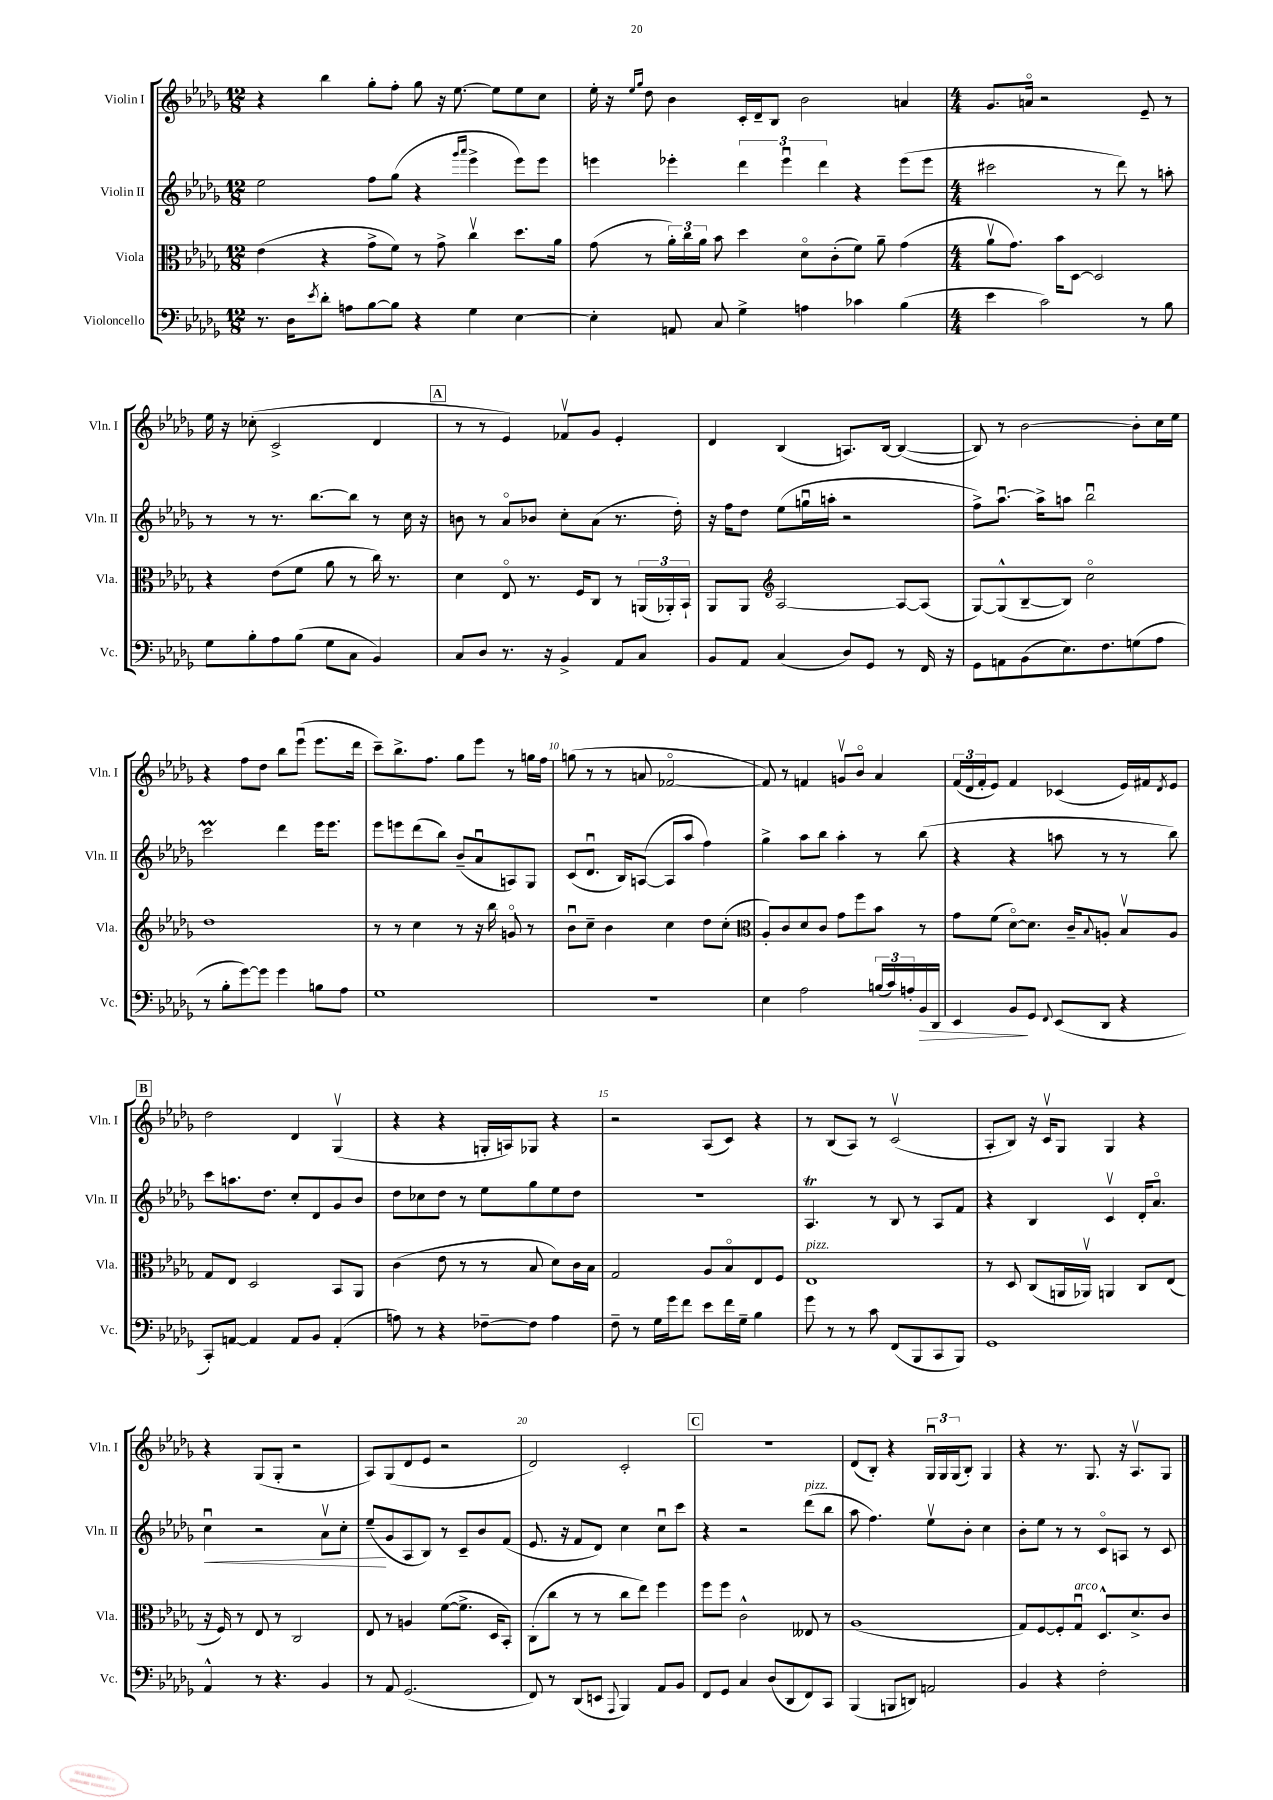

**kern	**kern	**kern	**kern
*staff4	*staff3	*staff2	*staff1
*clefF4	*clefC3	*clefG2	*clefG2
*k[b-e-a-d-g-]	*k[b-e-a-d-g-]	*k[b-e-a-d-g-]	*k[b-e-a-d-g-]
*M12/8	*M12/8	*M12/8	*M12/8
8.r	(4e-	2ee-	4r
16D-	.	.	.
8qe-	.	.	.
8d-'	4r	.	4bb-
8A	.	.	.
[8B-	8g-^	8ff	8gg-'
8B-]	8f)	(8gg-	8ff'
4r	8r	4r	8gg-
.	8g-^	.	16r
.	.	.	[8.ee-
.	.	16qqggg-	.
.	.	16qqaaa-	.
4G-	4ccv	4eee-^	.
.	.	.	8ee-]
[4E-	8.dd-	8eee-)	8ee-
.	.	8eee-	8cc
.	16a-	.	.
=	=	=	=
4E-']	(8g-	4eee	16ee-'
.	.	.	16r
.	.	.	16qqee-
.	.	.	16qqgg-
.	8r	.	8dd-
8AA	24a-')	4eee-'	4b-
.	24cc	.	.
.	24a-	.	.
8C	8b-	.	.
4G-^	4dd-	6ddd-	16c'
.	.	.	16d-~
.	.	.	8B-
.	.	6eee-u	.
4A	8d-o	.	2b-
.	.	6ddd-	.
.	(8c'	.	.
4c-	8f)	4r	.
.	8a-~	.	.
(4B-	(4g-	(8eee-	4a
.	.	8eee-	.
=	=	=	=
*M4/4	*M4/4	*M4/4	*M4/4
4e-	8a-v	2ccc#	8.g-
.	8.g-)	.	.
.	.	.	16ao
2c)	.	.	2r
.	16b-	.	.
.	[8D-	.	.
.	2D-]	8r	.
.	.	8ddd-)	.
8r	.	8r	8e-~
8B-	.	8aa'	8r
=	=	=	=
8G-	4r	8r	16ee-
.	.	.	16r
8B-'	.	8r	(8cc-'
8A-	(8e-	8.r	2c^
(8B-	8f	.	.
.	.	[8.bb-	.
8G-	8a-	.	.
8C	8r	8bb-]	.
4BB-)	16cc)	8r	4d-
.	8.r	.	.
.	.	16cc	.
.	.	16r	.
=	=	=	=
8C	4d-	8b	8r
8D-	.	8r	8r
8.r	8E-o	8a-o	4e-)
.	8.r	8b-	.
16r	.	.	.
4BB-^	.	8cc'	8f-v
.	16F	.	.
.	8C	(8a-	8g-
8AA-	8r	8.r	4e-'
8C	(24AA	.	.
.	24AA-')	.	.
.	.	16dd-')	.
.	24BB-`	.	.
=	=	=	=
8BB-	8AA-	16r	4d-
.	.	16ff	.
8AA-	8AA-	8dd-	.
*	*clefG2	*	*
(4C	[2A-	(8ee-	(4B-
.	.	16ggu	.
.	.	16aa'	.
8D-)	.	2r	8.A)
8GG-	.	.	.
.	.	.	[16B-
8r	8A-_	.	(4B-_
16FF	(8A-]	.	.
16r	.	.	.
=	=	=	=
8GG-	[8G-)	8ff^)	8B-])
8AA	(8G-^^]	[8.aa-u	8r
(8BB-	[8B-~	.	[2b-
.	.	16aa-^]	.
8.E-)	8B-])	8aa	.
.	2cco	2bb-u	.
8.F	.	.	.
(8G	.	.	8b-']
8A-	.	.	16cc
.	.	.	16ee-
=	=	=	=
8r	1dd-	2ccc	4r
8B-'	.	.	.
[8g-)	.	.	8ff
8g-]	.	.	8dd-
4g-	.	4ddd-	8bb-
.	.	.	(8eee-u
8B	.	16eee-	8.eee-
.	.	8.eee-	.
8A-	.	.	.
.	.	.	16ddd-
=	=	=	=
1G-	8r	8eee-	8ccc~)
.	8r	8eee	8.bb-^
.	4cc	(8ddd-	.
.	.	.	8.ff
.	.	8bb-)	.
.	8r	(8b-~	8gg-
.	16r	8a-u	8eee-
.	16bb-	.	.
.	8go	8A)	8r
.	8r	8G-	16gg
.	.	.	16ff
=	=	=	=
1r	8b-u	(8c	(8gg
.	8cc~	8.d-u	8r
.	4b-	.	8r
.	.	16B-)	.
.	.	([8A	8a
.	4cc	8A]	[2f-o
.	.	8aa-	.
.	8dd-	4ff)	.
.	(8cc'	.	.
=	=	=	=
*	*clefC3	*	*
4E-	8A-')	4gg-^	8f-])
.	8c	.	8r
2A-	8d-	8aa-	4f
.	8c	8bb-	.
.	8g-	4aa-'	8gv
.	8ff	.	8b-o
(24B	8b-	8r	4a-
24c)	.	.	.
24A'	.	.	.
16BB-	8r	(8bb-	.
16DD-	.	.	.
=	=	=	=
4EE-	8g-	4r	(24f
.	.	.	24d-
.	.	.	24f'
.	(8f	.	8e-)
8BB-	[8d-o)	4r	4f
8GG-	8.d-]	.	.
8qqFF	.	.	.
(8EE-	.	8aa	(4c-
.	16c~	.	.
.	8qqB-	.	.
8DD-	8A'	8r	.
4r	8B-v	8r	16e-)
.	.	.	16f#
.	.	.	8qd-
.	8A	8bb-)	8e-
=	=	=	=
8CC')	8G-	8ccc	2dd-
[8AA	8E-	8.aa	.
4AA]	2D-	.	.
.	.	8.dd-	.
8AA	.	8cc'	4d-
8BB-	.	8d-	.
(4AA'	8BB-	8g-	(4G-v
.	8AA-	8b-	.
=	=	=	=
8A)	(4c	8dd-	4r
8r	.	8cc-	.
4r	8e-	8dd-	4r
.	8r	8r	.
[8F-~	8r	8ee-	16G'
.	.	.	16A)
8F-]	8B-	8gg-	8G-
4A	8d-)	8ee-	4r
.	16c	8dd-	.
.	16B-	.	.
=	=	=	=
8F~	2G-	1r	2r
8r	.	.	.
16G-	.	.	.
16g-	.	.	.
8f	.	.	.
8e-	8A-	.	(8A-
16f	8B-o	.	8c)
16G-~	.	.	.
4B-	8E-	.	4r
.	8F	.	.
=	=	=	=
8g-	1E-	4.A-	8r
8r	.	.	(8B-
8r	.	.	8A-)
8c	.	8r	8r
(8FF	.	8B-	(2cv
8BBB-	.	8r	.
8CC	.	8A-	.
8BBB-)	.	8f	.
=	=	=	=
1GG-	8r	4r	8A-'
.	8D-	.	8B-)
.	(8C	4B-	16r
.	.	.	16cv
.	16AA	.	8G-
.	16AA-v)	.	.
.	4AA	4cv	4G-
.	8C	16d-'	4r
.	.	8.a-o	.
.	(8E-	.	.
=	=	=	=
4AA-^^	16r	4ccu	4r
.	16F)	.	.
.	8r	.	.
8r	8E-	2r	(8G-
4.r	8r	.	8G-'
.	2C	.	2r
4BB-	.	8a-v	.
.	.	8cc'	.
=	=	=	=
8r	8E-	(8ee-~	8A-)
8AA-	8r	8g-	(8G-
(2.GG-	4A	8A-	8d-
.	.	8B-)	8e-
.	([8f	8r	2r
.	8.f^]	8c~	.
.	.	8b-	.
.	16D-	.	.
.	8BB-')	(8f	.
=	=	=	=
8FF)	(8C'	8.e-	2d-)
8r	8cc	.	.
.	.	16r	.
(8DD-	8r	8f	.
8EE	8r	8d-)	.
8qqAAA-	.	.	.
4BBB-)	8cc	4cc	2c'
.	8ee-)	.	.
8AA-	4ff	8ccu	.
8BB-	.	8ccc	.
=	=	=	=
8FF	8ff	4r	1r
8GG-	8ff	.	.
4C	2c^^	2r	.
(8D-	.	.	.
8DD-	.	.	.
8FF)	8E--	(8ddd-	.
8CC	8r	8bb-	.
=	=	=	=
(4BBB-	(1A-	8aa-	(8d-
.	.	4.ff)	8B-')
8BBB	.	.	4r
8DD)	.	.	.
2AA	.	8ee-v	24G-u
.	.	.	24G-
.	.	.	(24G-
.	.	8b-'	8B-')
.	.	4cc	4G-
=	=	=	=
4BB-	8G-)	8b-'	4r
.	[8F	8ee-	.
4r	8F']	8r	8.r
.	8G-u	8r	.
.	.	.	8.G-
2F'	8.D-^^	8co	.
.	.	8A	16r
.	8.d-^	.	8.A-v
.	.	8r	.
.	8c	8c	8G-
==	==	==	==
*-	*-	*-	*-
